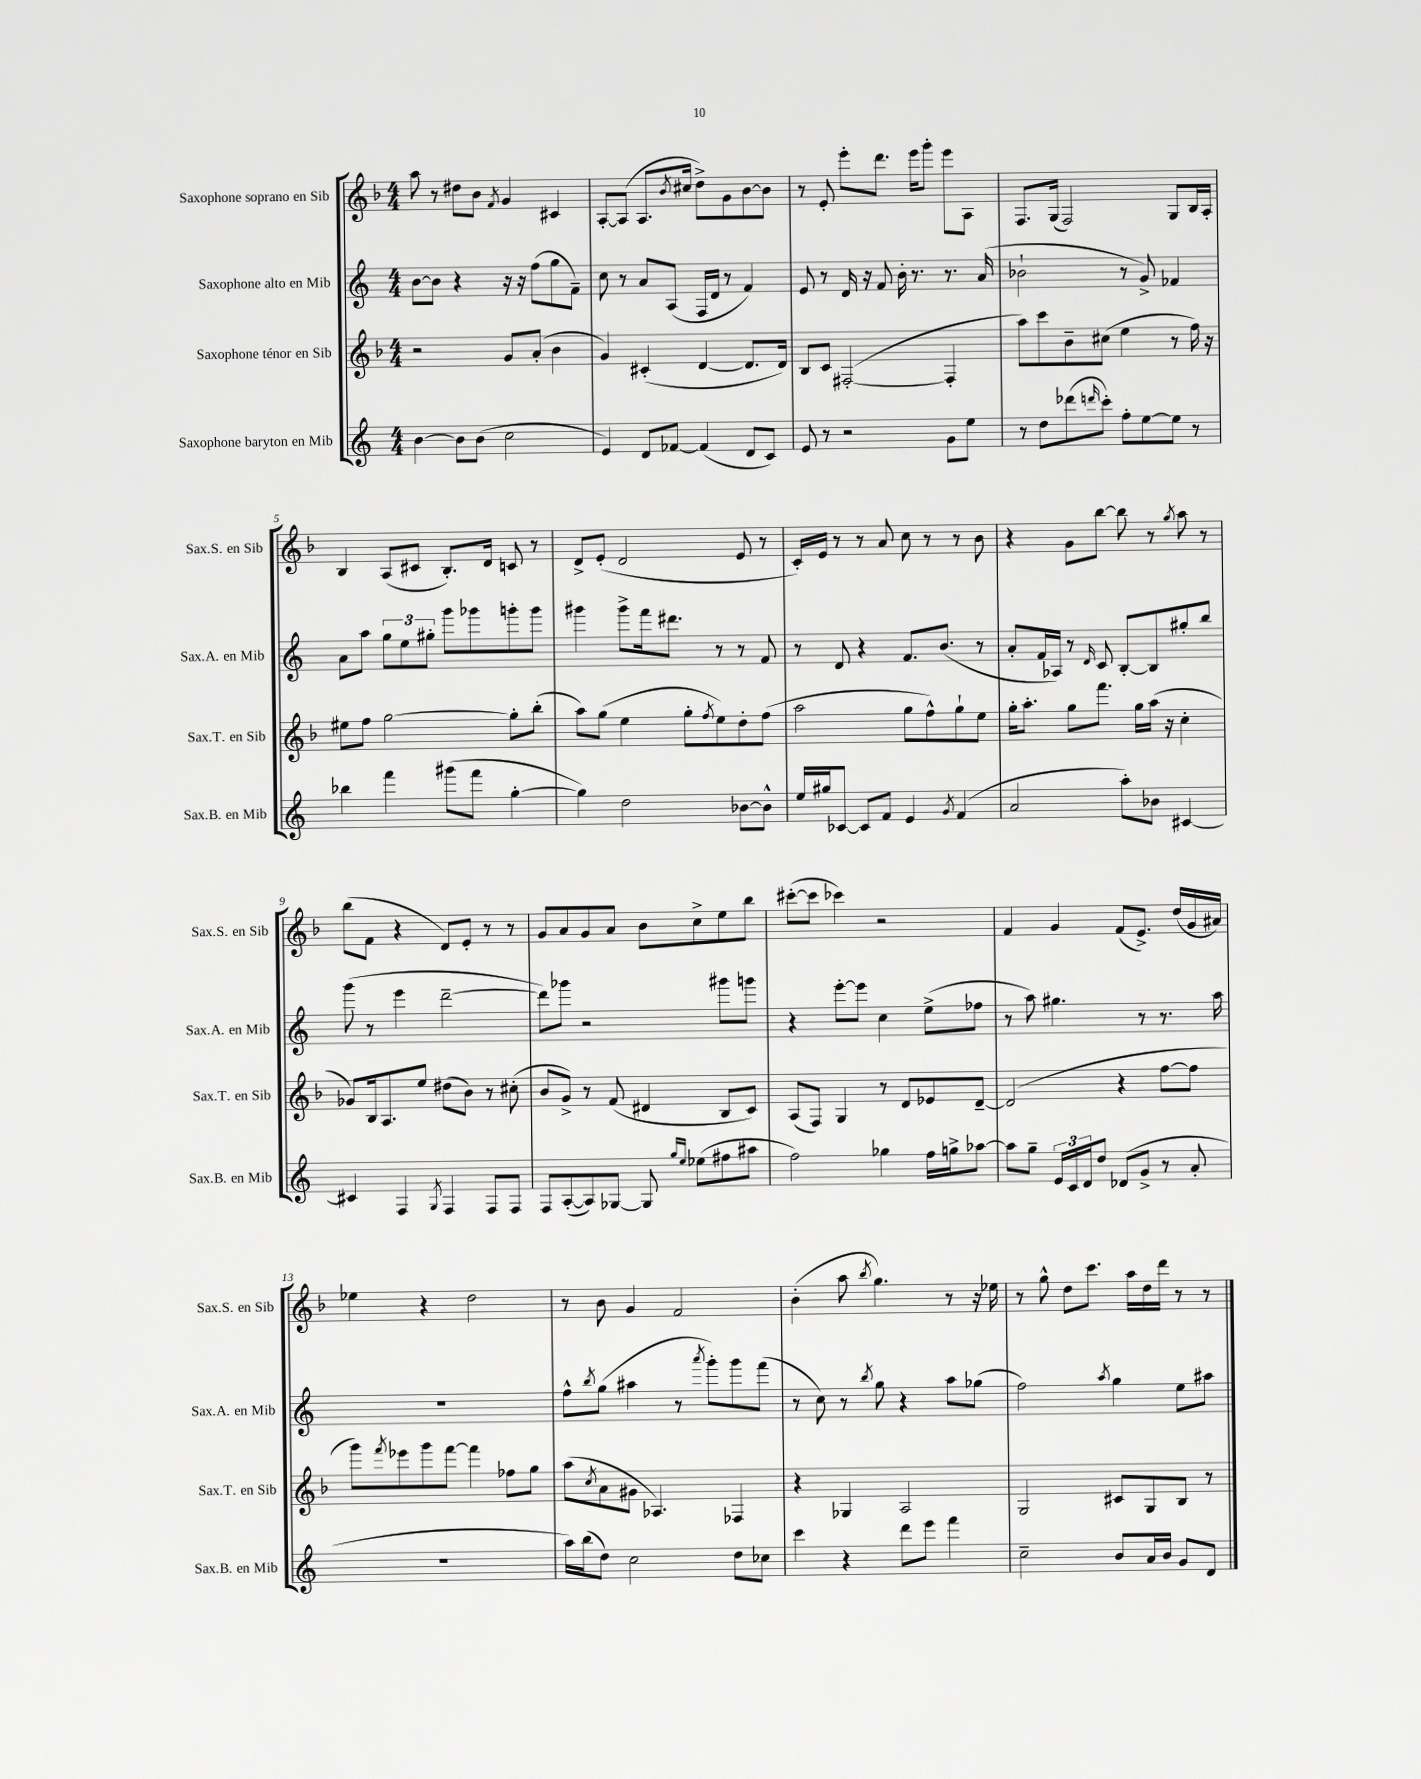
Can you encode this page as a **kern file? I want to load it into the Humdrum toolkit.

**kern	**kern	**kern	**kern
*staff4	*staff3	*staff2	*staff1
*clefG2	*clefG2	*clefG2	*clefG2
*k[]	*k[b-]	*k[]	*k[b-]
*M4/4	*M4/4	*M4/4	*M4/4
[4b\	2r	[8b\L	8aa\
.	.	8b\]J	8r
8b\]L	.	4r	8dd#\L
(8b\J	.	.	8b-\J
.	.	.	8qf/
2cc\	8g/L	16r	4g/
.	.	16r	.
.	(8a'/J	(8ff\L	.
.	4b-\	8gg\	4c#/
.	.	8f~\J)	.
=	=	=	=
4e/)	4g/)	8cc\	[8A'/L
.	.	8r	(8A/]J
8d/L	(4c#'/	8a/L	8.A/L
[8f-/J	.	(8A/J	.
.	.	.	8qb-/
.	.	.	16cc#/Jk
(4f-/]	[4d/	16F/LL	8dd^\L)
.	.	16d/JJ	.
.	.	8r	8g\
8d/L	8.d/]L	4f/)	[8b-\
8c/J)	.	.	8b-\]J
.	16d/Jk)	.	.
=	=	=	=
8e/	8B-/L	8e/	8r
8r	8c/J	8r	8e'/
2r	([2F#'/	16d/	8eee'\L
.	.	16r	.
.	.	8f/	8.ddd\J
.	.	16b'\	.
.	.	8.r	16eee\LK
.	.	.	8ggg'\J
8g\L	4F#'/]	8.r	8eee\L
8ee\J	.	.	8A\J
.	.	(16a/	.
=	=	=	=
8r	8aa\L)	2b-`\	8.F/L
8dd\L	8ccc\	.	.
.	.	.	(16G/Jk
(8ddd-\	8b-~\	.	2F/)
16qqddd/	.	.	.
8ccc'\J)	(8cc#\J	.	.
8ff'\L	4ee\	8r	.
[8ee\	.	8g^/)	.
8ee\]J	8r	4f-/	8G/L
8r	16ff\)	.	16B-/L
.	16r	.	16A'/JJ
=	=	=	=
4bb-\	8ee#\L	8a\L	4B-/
.	8ff\J	8aa\J	.
4fff\	[2gg\	12gg\L	(8A/L
.	.	12ee\	.
.	.	.	8c#/J
.	.	12gg#'\J	.
(8ggg#\L	.	8ggg\L	8.B-'/L)
8fff\J	.	8ggg-\	.
.	.	.	16d/Jk
[4gg'\	8gg'\]L	8ggg'\	8c/
.	(8bb-'\J	8ggg\J	8r
=	=	=	=
4gg\])	8aa\L)	4ggg#\	8d^/L
.	(8gg\J	.	(8e'/J
2dd\	4ee\	8ggg#^\L	2d/
.	.	16fff\k	.
.	.	8.ddd#\J	.
.	8gg'\L	.	.
.	8qff/	.	.
.	8ee\)	8r	.
[8b-\L	8dd'\	8r	8e/
8b-^^\]J	(8ff\J	8f/	8r
=	=	=	=
16ee/LL	2aa\	8r	16c'/LL)
16gg#/J	.	.	16e/JJ
[8c-/J	.	8d/	8r
8c-/]L	.	4r	8r
8f/J	.	.	8a/
4e/	8gg\L	8.f/L	8cc\
.	8ff^^\)	.	8r
.	.	(8.b/J	.
8qg/	.	.	.
(4f/	8gg`\	.	8r
.	8ee\J	8r	8b-\
=	=	=	=
2a/	16gg'\LK	8a'/L	4r
.	8.aa'\J	.	.
.	.	16f/L	.
.	.	16A-/JJ)	.
.	8gg\L	8r	8g\L
.	.	16qqd/	.
.	8.fff\J	8c/	[8bb-\J
8aa'\L)	.	[8B'/L	8bb-\]
.	16gg\LL	.	.
8b-\J	(16aa\JJ	8B/]	8r
.	16r	.	.
.	.	.	8qgg/
[4c#/	4cc'\	8gg#'/	8aa\
.	.	8bb/J	8r
=	=	=	=
4c#/]	8g-/L)	(8ggg\	(8bb-\L
.	16B-/k	8r	8f\J
.	8.A/	.	.
4F/	.	4eee\	4r
.	8ee/J	.	.
8qG/	.	.	.
4F/	(8dd#\L	[2ddd~\	8d/L)
.	8b-\J)	.	8e'/J
8F/L	8r	.	8r
8F/J	(8cc#'\	.	8r
=	=	=	=
8F/L	8b-/L	8ddd\]L)	8g/L
([8A'/	8g^/J)	8ggg-\J	8a/
8A/])	8r	2r	8g/
[8G-/J	(8f/	.	8a/J
8G-/]	4d#/	.	8b-\L
16qqgg/LL	.	.	.
16qqee/JJ	.	.	.
(8ee-\L	.	.	8cc^\
8ff#\	8B-/L	8ggg#\L	8ee\
8aa#\J	8c/J)	8ggg\J	8bb-\J
=	=	=	=
2ff\)	(8A/L	4r	([8ccc#'\L
.	8F/J)	.	8ccc#\]J
.	4G/	[8eee'\L	4ccc-\)
.	.	8eee\]J	.
4gg-\	8r	4cc\	2r
.	8d/L	.	.
16ff\LL	8e-/	(8ee^\L	.
16gg^\J	.	.	.
[8aa-\J	[8d~/J	8ff-\J	.
=	=	=	=
8aa-\]L	(2d/]	8r	4f/
8gg~\J	.	8aa\)	.
24e/LL	.	4.gg#\	4g/
24c/	.	.	.
24d/J	.	.	.
8dd/J	.	.	.
(8d-/L	4r	.	(8f/L
8g^/J	.	8r	8.e^/J)
8r	[8ff\L	8.r	.
.	.	.	(16dd/LL
8a'/	8ff\]J	.	16g/
.	.	16aa\	16a#/JJ)
=	=	=	=
1r	8ggg\L)	1r	4ee-\
.	8qfff/	.	.
.	8eee-\	.	.
.	8ggg\	.	4r
.	[8fff\J	.	.
.	4fff\]	.	2dd\
.	8ff-\L	.	.
.	8gg\J	.	.
=	=	=	=
16aa\LL)	(8aa\L	8ff^^\L	8r
(16bb\J	.	.	.
.	8qcc/	8qbb/	.
8dd\J)	8a\	(8gg\J	8b-\
2cc\	8g#\J	4aa#\	4g/
.	4.A-/)	.	.
.	.	8r	2f/
.	.	8qaaa/	.
.	.	8ggg'\L)	.
8dd\L	4F-/	8ggg\	.
8cc-\J	.	(8fff\J	.
=	=	=	=
4ccc\	4r	8r	(4b-'\
.	.	8cc\)	.
4r	4G-/	8r	8aa\
.	.	8qbb/	8qbb-/
.	.	8gg\	4.gg\)
8ddd\L	2A/	4r	.
8eee\J	.	.	.
4fff\	.	8aa\L	8r
.	.	(8gg-\J	16r
.	.	.	16ee-\
=	=	=	=
2cc~\	2G/	2ff\)	8r
.	.	.	8gg^^\
.	.	.	8dd\L
.	.	.	8.ccc\J
.	.	8qaa/	.
8b/L	8c#/L	4gg\	.
.	.	.	16aa\LL
16a/L	8G/	.	16dd\
16b/JJ	.	.	16ddd\JJ
8g/L	8B-/J	8ee\L	8r
8d/J	8r	8aa#\J	8r
==	==	==	==
*-	*-	*-	*-
